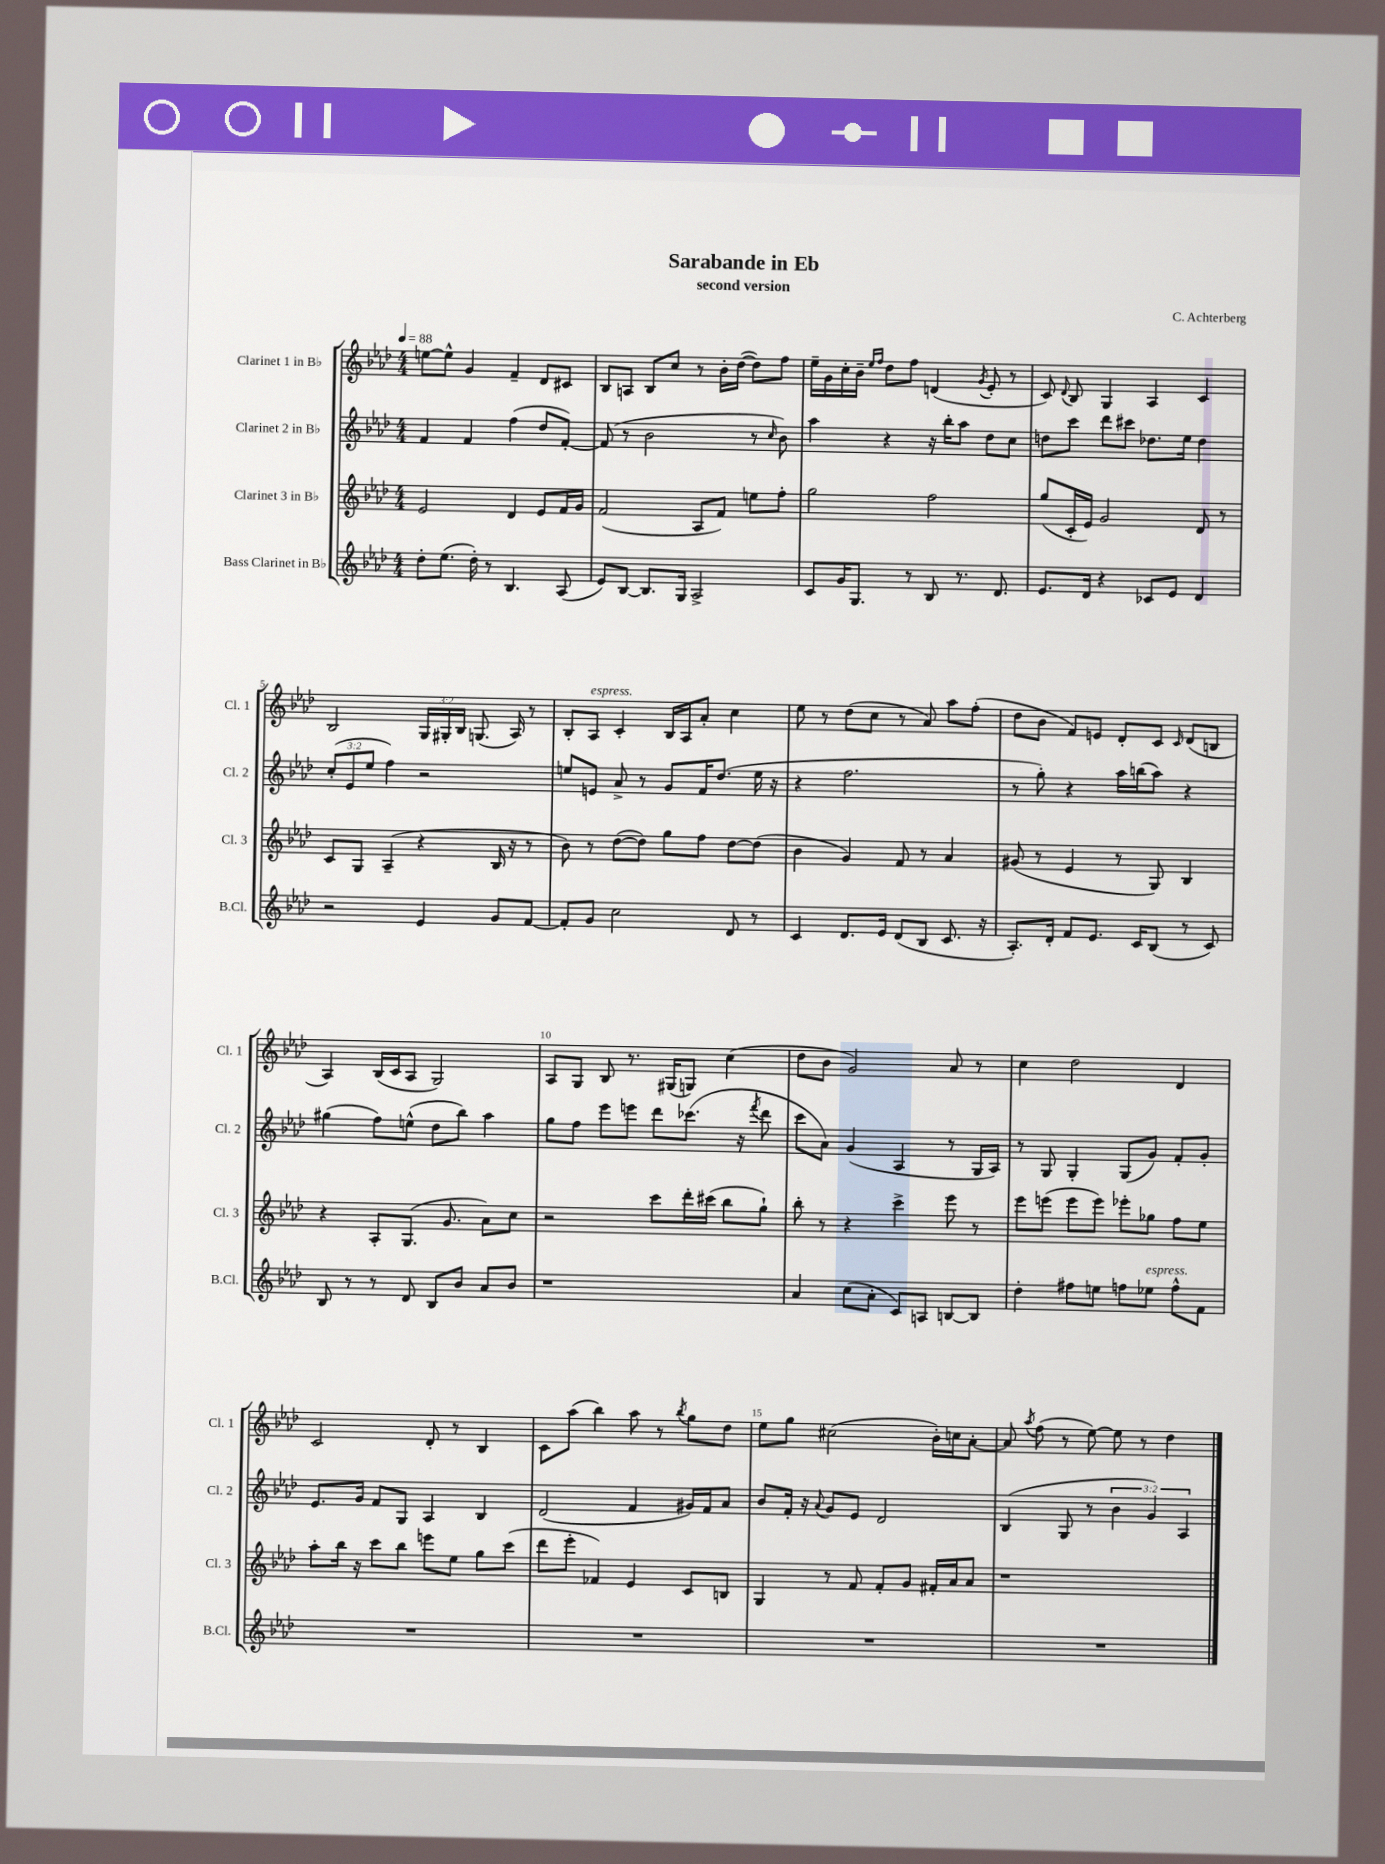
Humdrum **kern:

**kern	**kern	**kern	**kern
*part4	*part3	*part2	*part1
*staff4	*staff3	*staff2	*staff1
*I"Bass Clarinet in B♭	*I"Clarinet 3 in B♭	*I"Clarinet 2 in B♭	*I"Clarinet 1 in B♭
*I'B.Cl.	*I'Cl. 3	*I'Cl. 2	*I'Cl. 1
*clefG2	*clefG2	*clefG2	*clefG2
*k[b-e-a-d-]	*k[b-e-a-d-]	*k[b-e-a-d-]	*k[b-e-a-d-]
*M4/4	*M4/4	*M4/4	*M4/4
*MM88	*MM88	*MM88	*MM88
=1	=1	=1	=1
8dd-'\L	2e-/	4f/	[8een\L
(8.ee-\J	.	.	8ee^^\J]
.	.	4f/	4g/
16dd-'\)	.	.	.
8r	.	.	.
4.B-/	4d-/	(4ff\	4f~/
.	8e-/L	8dd-/L	8d-/L
(8A-/	16f/L	[8f'/J)	8c#X/J
.	16g/JJ	.	.
=2	=2	=2	=2
8e-/L)	(2f/	(8f/]	8B-/L
[8B-/J	.	8r	8An/J
8.B-/L]	.	2b-\	8B-/L
.	.	.	8cc/J
16G/Jk	.	.	.
2A-^/	8A-/L	.	8r
.	8f/J)	.	16b-'\LL
.	.	.	([16dd-\JJ
.	8een\L	8r	8dd-\L])
.	.	16qqcc/	.
.	8ff'\J	8b-\)	8ff\J
=3	=3	=3	=3
8c/L	2gg\	4aa-\	16ee-~\LL
.	.	.	16g\
16g/K	.	.	16cc'\
8.G/J	.	.	16b-~\JJ
.	.	.	16qqee-/LL
.	.	.	16qqff/JJ
.	.	4r	8dd-\L
8r	.	.	8ff\J
8B-/	2ff\	16r	(4dn/
.	.	16bb-'\KL	.
8.r	.	8aa-\J	.
.	.	.	8qg/
.	.	8dd-\L	8e-'/
8.d-/	.	.	.
.	.	8cc\J	8r
=4	=4	=4	=4
8.e-/L	(8gg/L	8ddn\L	8c/)
.	.	.	8qqd-/
.	16c'/L	8ccc\J	8B-/
16d-/Jk	16e-/JJ)	.	.
4r	2g/	8ddd-\L	4G/
.	.	8ccc#X\J	.
8c-X/L	.	8.dd-X\L	4A-/
8e-/J	.	.	.
.	.	16ee-\Jk	.
4d-/	8d-/	4dd-\	4c/
.	8r	.	.
!!LO:LB:g=z
=5	=5	=5	=5
2r	8c/L	(12cc'/L	2B-/
.	.	12e-/	.
.	8G/J	.	.
.	.	12ee-/J	.
.	(4A-~/	4ff\)	.
4e-/	4r	2r	24G/LL
.	.	.	24G#X'/
.	.	.	24B-/JJ
.	.	.	(8.Gn/
8g/L	16B-/	.	.
.	16r	.	16A-/)
[8f/J	8r	.	8r
=6	=6	=6	=6
8f'/L]	8b-\)	8een/L	8B-'/L
!	!	!	!LO:TX:a:i:t=espress.
8g/J	8r	8en/J	8A-/J
2cc\	([8dd-\L	8a-^/	4c'/
.	8dd-\J])	8r	.
.	8gg\L	8g/L	16B-/LL
.	.	.	16A-/J
.	8ff\J	16f/K	8a-'/J
.	.	(8.dd-/J	.
8d-/	[8dd-\L	.	4cc\
8r	(8dd-\J]	16ee\	.
.	.	16r	.
=7	=7	=7	=7
4c/	4b-\	4r	8ee-\
.	.	.	8r
8.d-/L	4g/)	2.ff\	(8dd-\L
.	.	.	8cc\J
16e-/Jk	.	.	.
(8d-/L	8f/	.	8r
8B-/J	8r	.	8a-/)
8.c/	4a-/	.	8aa-\L
.	.	.	(8ff'\J
16r	.	.	.
=8	=8	=8	=8
8.A-'/L)	(8g#X/	8r	8dd-\L
.	8r	8gg'\)	8b-\J
16d-'/Jk	.	.	.
8f/L	4e-/	4r	8f/L)
8.e-/J	.	.	8en/J
.	8r	16aa-\LL	8d-'/L
16c/KL	.	(16bbn\J	.
(8B-/J	8G/)	8aa-\J)	8c/J
.	.	.	16qqc/
8r	4B-/	4r	(8d-/L
8c/)	.	.	8Bn/J
!!LO:LB:g=z
=9	=9	=9	=9
8B-/	4r	(4gg#X\	4A-/)
8r	.	.	.
8r	8A-'/L	8ff\L)	(16B-/LL
.	.	.	16c/J
8d-/	(8.G/J	(8een^^\J	8A-/J
8B-/L	.	8dd-\L	2G/)
.	8.g/	.	.
8b-/J	.	8bb-\J)	.
8a-/L	8a-\L)	4aa-\	.
8b-/J	8cc\J	.	.
=10	=10	=10	=10
1r	2r	8gg\L	8A-/L
.	.	8ff\J	8G/J
.	.	8eee-\L	8B-/
.	.	8eeen\J	8.r
.	8ccc\L	8ddd-\L	.
.	.	.	(16G#X/KL
.	16ddd-'\L	(8.ccc-X\J	8Gn/J)
.	(16ccc#X\JJ	.	.
.	8bb-\L	.	(4cc\
.	.	16r	.
.	.	8qfff/	.
.	8gg`\J)	8ddd-\	.
=11	=11	=11	=11
4a-/	8bb-'\	8ccc\L	8dd-\L
.	8r	8a-\J)	8b-\J
(8cc\L	4r	(4g/	2g/)
8a-'\J	.	.	.
8c/L)	4ccc^\	4A-/	.
8An/J	.	.	.
[8Bn/L	8eee-\	8r	8a-/
8B/J]	8r	16G/LL	8r
.	.	16A-/JJ)	.
=12	=12	=12	=12
4dd-'\	8eee-\L	8r	4cc\
.	(8eeen\J	8G/	.
8ff#X\L	8eee\L	4G'/	2dd-\
8een\J	8eee\J)	.	.
8ffn\L	8eee-X'\L	(8G/L	.
!LO:TX:a:i:t=espress.	!	!	!
8ee-X\J	8gg-X\J	8g/J)	.
8ff^^\L	8ff\L	8f'/L	4d-/
8f\J	8ee-\J	8g'/J	.
!!LO:LB:g=z
=13	=13	=13	=13
1r	8aa-'\L	8.e-/L	2c/
.	16bb-\Jk	.	.
.	16r	16g/Jk	.
.	8ccc\L	8f/L	.
.	8bb-\J	8G/J	.
.	8eeen\L	4A-/	8d-'/
.	8ee-\J	.	8r
.	8gg\L	4B-/	4B-/
.	(8ccc\J	.	.
=14	=14	=14	=14
1r	8ddd-\L	(2d-/	8c\L
.	8eee-'\J	.	(8aa-\J
.	4f-X/)	.	4bb-\)
.	4e-/	4f/	8aa-\
.	.	.	8r
.	.	.	8qbb-/
.	8c/L	16g#X/LL)	8gg\L
.	.	16f/J	.
.	8Bn/J	8a-/J	8dd-\J
=15	=15	=15	=15
1r	4G/	8b-/L	8ee-\L
.	.	16f'/Jk	8gg\J
.	.	16r	.
.	.	8qqa-/	.
.	8r	8g/L	(2cc#X\
.	8f/	8e-/J	.
.	8f'/L	2d-/	.
.	8g/J	.	.
.	16f#X'/LL	.	16b-'\LL)
.	16a-/J	.	16ccn\J
.	8a-/J	.	[8a-'\J
=16	=16	=16	=16
1r	1r	(4B-/	8a-/]
.	.	.	8qaa-/
.	.	.	(8ff\
.	.	8G/	8r
.	.	8r	[8ee-\)
.	.	6b-\	8ee-\]
.	.	.	8r
.	.	6g/)	.
.	.	.	4dd-\
.	.	6A-/	.
==	==	==	==
*-	*-	*-	*-
